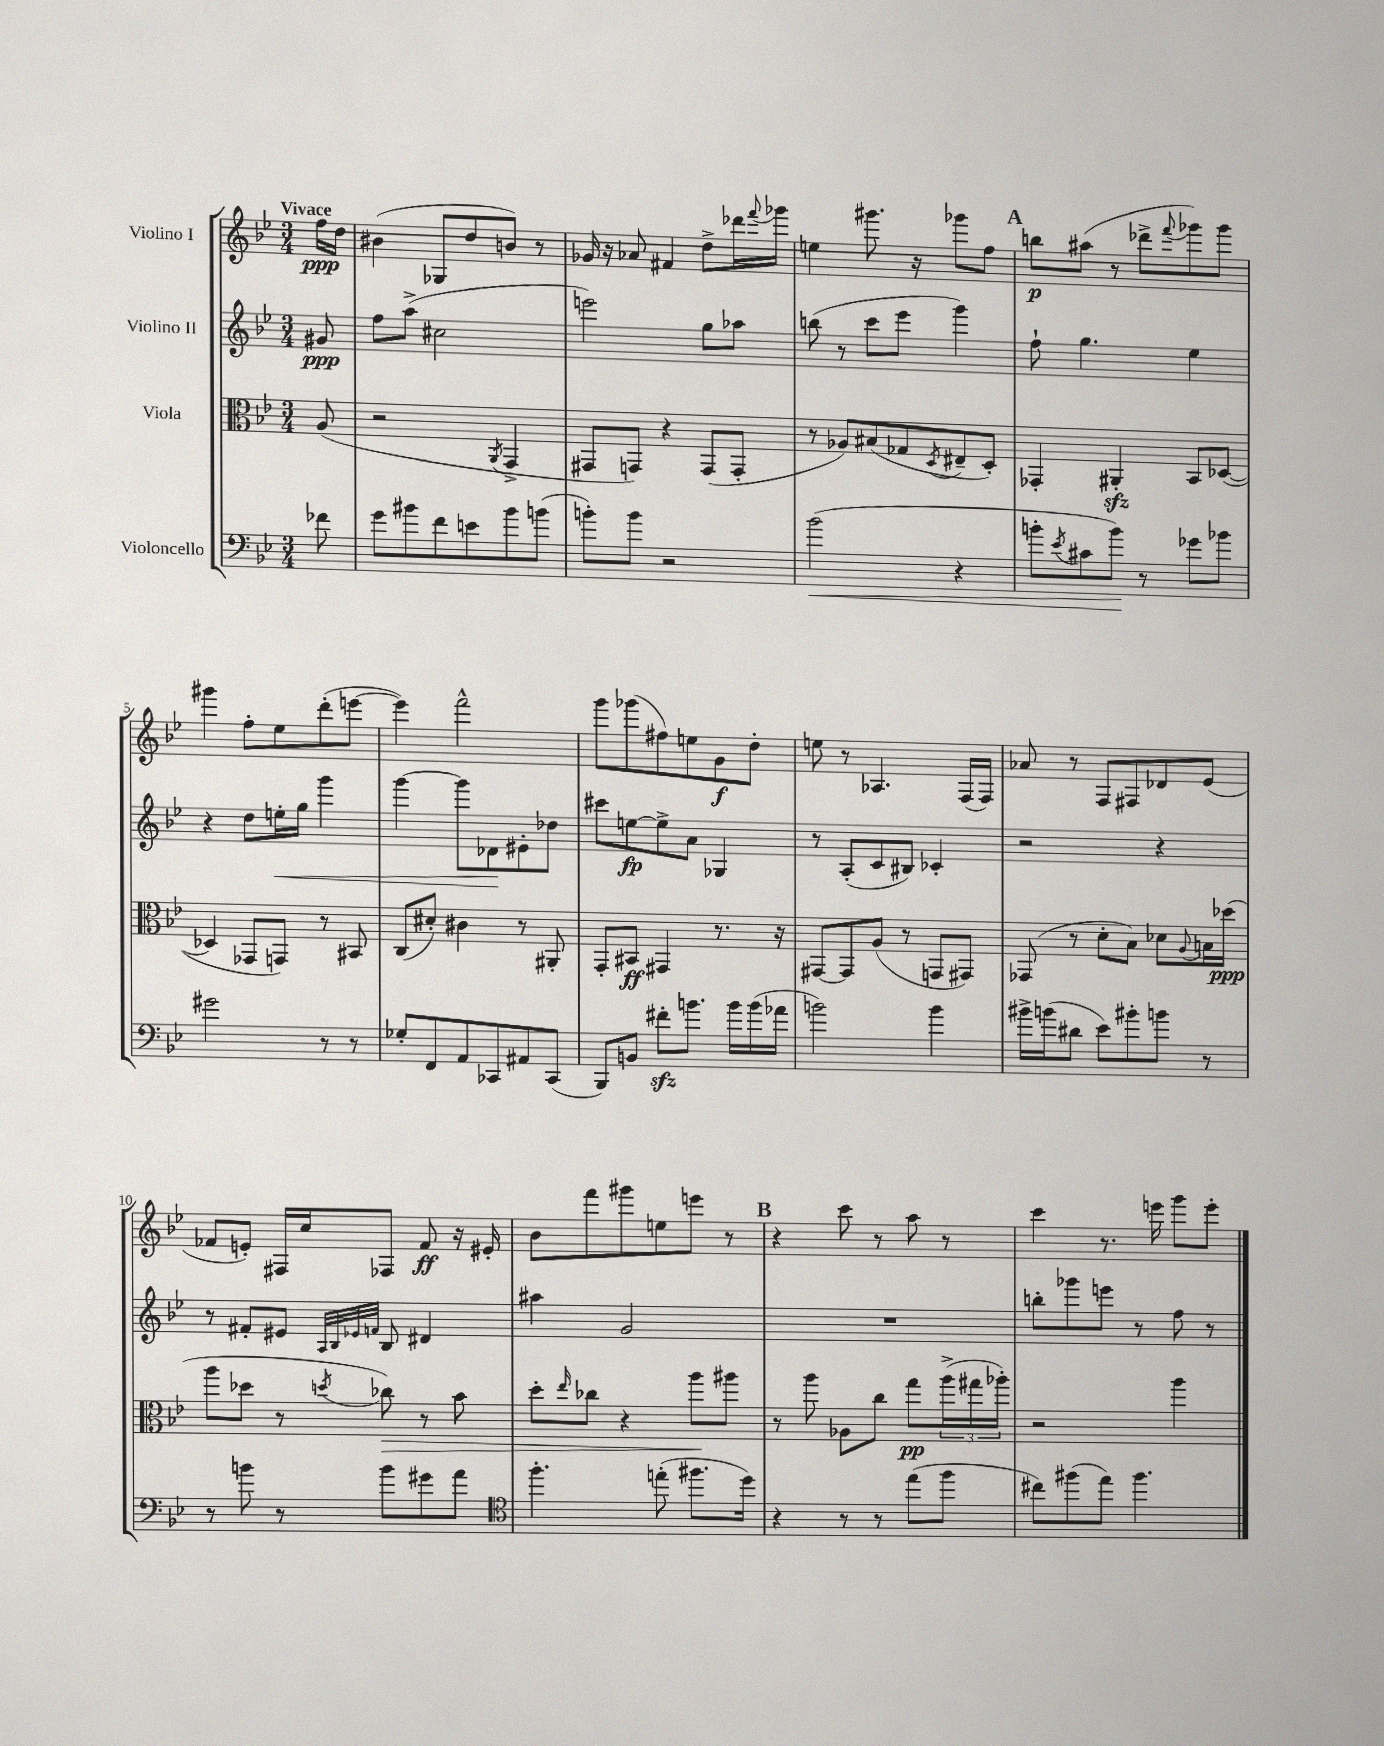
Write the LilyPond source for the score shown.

<<
\new StaffGroup <<
\new Staff = "s0" \with { instrumentName = "Violino I" } {
    \clef treble \key bes \major \numericTimeSignature \time 3/4 \partial 8 \tempo "Vivace"
    f''16\ppp d''16 |
    bis'4( ges8 d''8 b'8) r8 |
    ges'16 r16 aes'8 fis'4 d''8-> des'''16 \appoggiatura { f'''8 } ges'''16 |
    e''4 gis'''8. r16 ges'''8 f''8 |
    \mark \markup { \bold "A" } b''8\p ais''8( r8 des'''8-> \appoggiatura { f'''8 } ges'''8) ges'''8 |
    gis'''4 f''8-. ees''8 d'''8-.( e'''8~ |
    e'''4) f'''2-^ |
    g'''8 ges'''8( fis''8) e''8 g'8\f d''8-. |
    e''8 r8 aes4. f16( f16) |
    aes'8 r8 f8 fis8 des'8 ees'8( |
    fes'8 e'8-.) fis16 c''16 fes8 fes'8\ff r16 eis'16-. |
    bes'8 f'''8 gis'''8 e''8 e'''8 r8 |
    \mark \markup { \bold "B" } r4 c'''8 r8 a''8 r8 |
    c'''4 r8. e'''16 g'''8 e'''8-. \bar "|." |
}
\new Staff = "s1" \with { instrumentName = "Violino II" } {
    \clef treble \key bes \major \numericTimeSignature \time 3/4 \partial 8
    gis'8\ppp |
    f''8 a''8->( cis''2 |
    e'''2) g''8 aes''8 |
    b''8( r8 c'''8 ees'''8 g'''4) |
    \mark \markup { \bold "A" } f''8-! g''4. ees''4 |
    r4 d''8 e''16-.\< g''16 g'''4 |
    g'''4~ g'''8 des'8\! eis'8-. des''8 |
    cis'''8 e''8~\fp e''8-> a'8 ges4 |
    r8 a8-.( c'8 bis8) ces'4-. |
    r2 r4 |
    r8 fis'8-. eis'8 \grace { a32 bes32 ees'32 f'32 } bes8 dis'4 |
    ais''4 g'2 |
    \mark \markup { \bold "B" } R2. |
    b''8-. ges'''8 e'''8 r8 f''8 r8 \bar "|." |
}
\new Staff = "s2" \with { instrumentName = "Viola" } {
    \clef alto \key bes \major \numericTimeSignature \time 3/4 \partial 8
    a8( |
    r2 \acciaccatura { a,8 } g,4-> |
    gis,8 g,8) r4 g,8( g,8-. |
    r8 aes8) bis8( ges8 \acciaccatura { d8 } eis8-- d8-.) |
    \mark \markup { \bold "A" } ges,4-. ais,4-.\sfz bes,8 des8~( |
    des4 ges,8 g,8) r8 bis,8 |
    c8( dis'8-.) cis'4 r8 ais,8-. |
    g,8-. bis,8\ff gis,4 r8. r16 |
    gis,8~ gis,8 a8( r8 g,8 gis,8) |
    ges,8( r8 d'8-. bes8) des'8 \appoggiatura { a8 } b16 des''16\ppp( |
    a''8 des''8 r8 \acciaccatura { d''8 } ces''8\>) r8 bes'8 |
    d''8-. \grace { ees''16 } ces''8 r4 a''8\! ais''8 |
    \mark \markup { \bold "B" } r8 a''8 aes8 c''8 g''8\pp \tuplet 3/2 { a''16->( gis''16 aes''16-.) } |
    r2 a''4 \bar "|." |
}
\new Staff = "s3" \with { instrumentName = "Violoncello" } {
    \clef bass \key bes \major \numericTimeSignature \time 3/4 \partial 8
    fes'8 |
    g'8 bis'8 f'8 e'8 bis'8 b'8( |
    b'8-.) b'8 r2 |
    bes'2\<( r4 |
    \mark \markup { \bold "A" } b'8-. \acciaccatura { ees'8 } cis'8 b'8\!) r8 ges'8 bes'8 |
    gis'2 r8 r8 |
    ges8-. f,8 a,8 ces,8 ais,8 ces,8( |
    bes,,8) b,8 fis'8-.\sfz b'8. b'16 b'16( aes'16 |
    b'2) b'4 |
    bis'16-> b'16( dis'8 ees'8) bis'8-. b'8 r8 |
    r8 b'8 r8 b'8 gis'8 a'8 |
    \clef tenor f''4.-. e''8-.( fis''8. d''16) |
    \mark \markup { \bold "B" } r4 r8 r8 ees''8( f''8 |
    cis''8) fis''8( ees''8) fis''4. \bar "|." |
}
>>
>>
